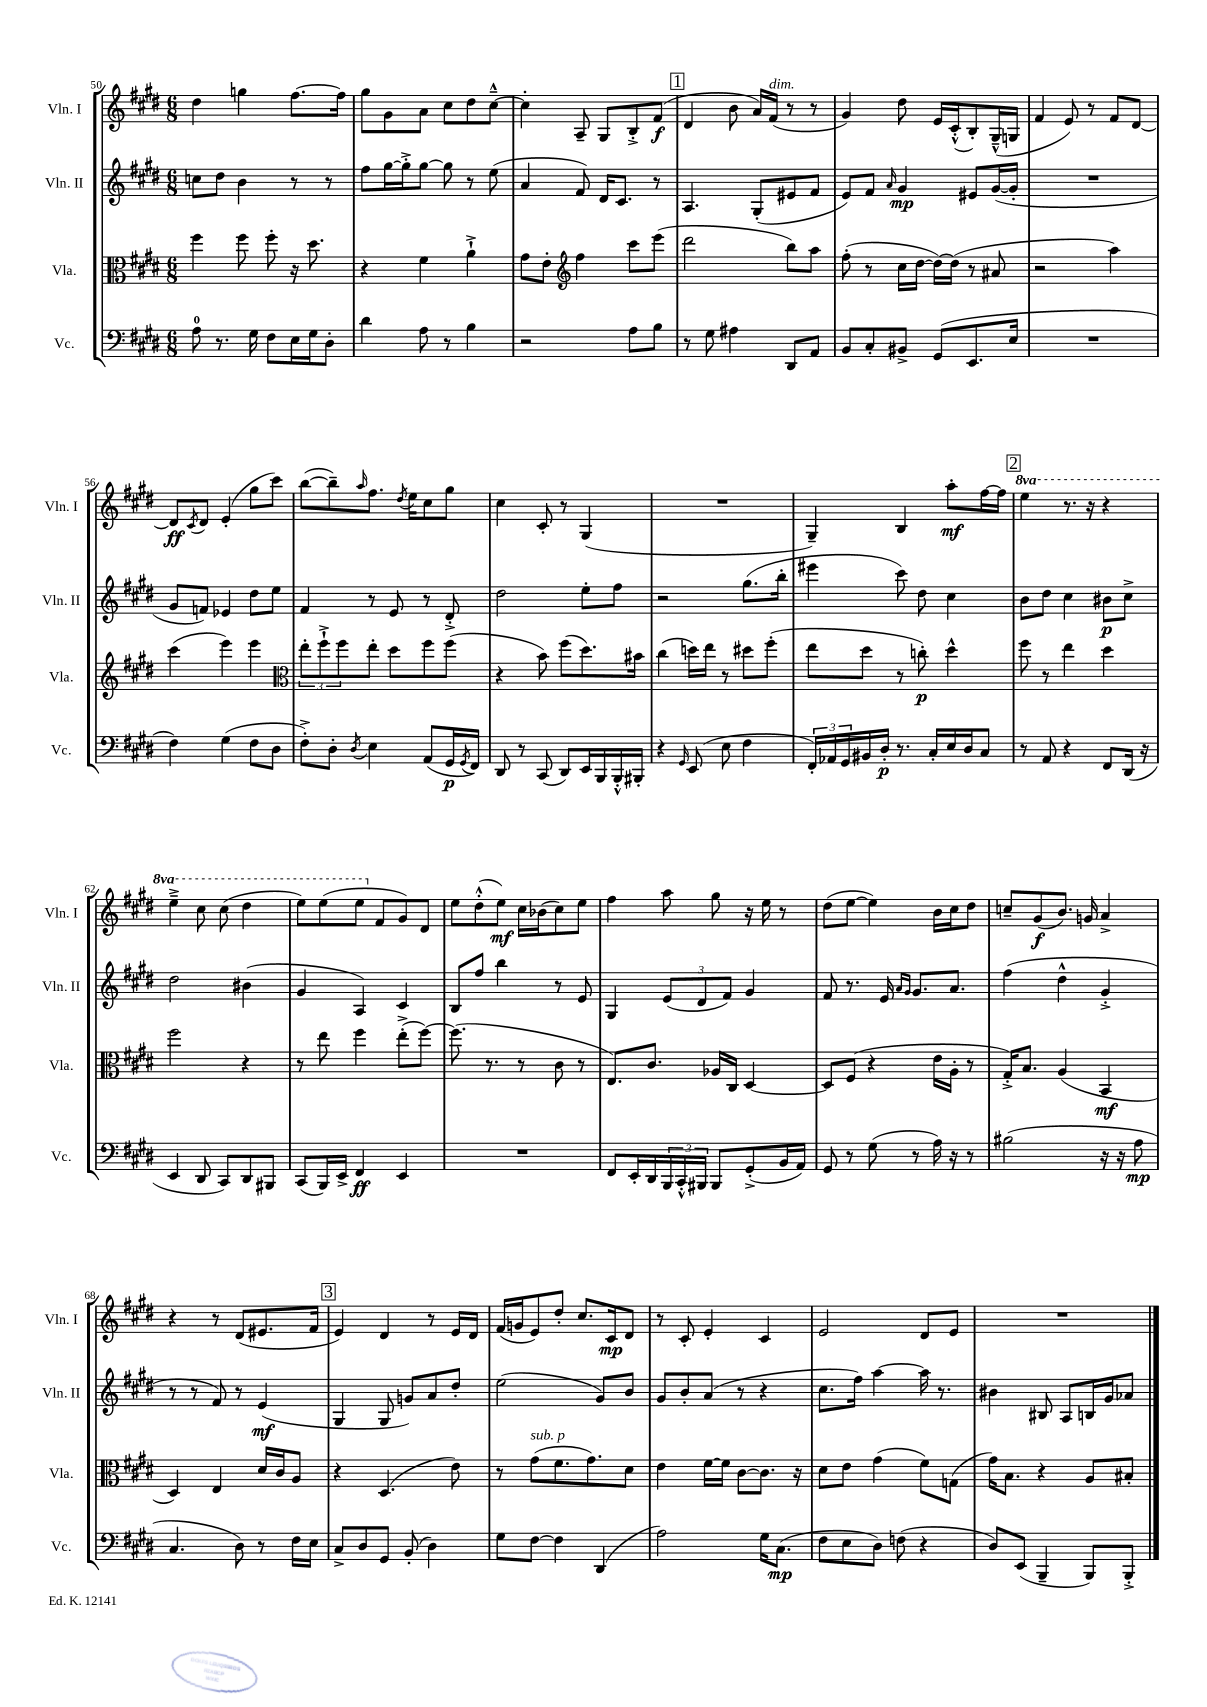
<<
\new StaffGroup <<
\new Staff = "s0" \with { instrumentName = "Vln. I" shortInstrumentName = "Vln. I" } {
    \clef treble \key e \major \numericTimeSignature \time 6/8 \set Staff.ottavationMarkups = #ottavation-simple-ordinals
    dis''4 g''4 fis''8.~ fis''16 |
    gis''8 gis'8 a'8 cis''8 dis''8 cis''8~---^ |
    cis''4-. a8-- gis8 b8-.-> fis'8\f( |
    \mark \markup { \box "1" } dis'4 b'8 a'16) fis'16^\markup { \italic "dim." }( r8 r8 |
    gis'4) dis''8 e'16 cis'16-.-^( b8-.) gis16---^( g16 |
    fis'4 e'8) r8 fis'8 dis'8~ |
    dis'8\ff \acciaccatura { cis'8 } dis'8 e'4-.( gis''8 cis'''8) |
    b''8~( b''8--) \grace { a''16 } fis''8. \acciaccatura { dis''8 } e''16 cis''8 gis''8 |
    cis''4 cis'8-. r8 gis4( |
    R2. |
    gis4--) b4 a''8-.\mf fis''16~ fis''16 |
    \mark \markup { \box "2" } \ottava #1 e'''4 r8. r16 r4 |
    e'''4---> cis'''8 cis'''8( dis'''4 |
    e'''8) e'''8( e'''8 \ottava #0 fis'8 gis'8) dis'8 |
    e''8 dis''8-.-^( e''8\mf) cis''16 bes'16( cis''8) e''8 |
    fis''4 a''8 gis''8 r16 e''16 r8 |
    dis''8( e''8~ e''4) b'16 cis''16 dis''8 |
    c''8-- gis'8\f( b'8.) g'16 a'4-> |
    r4 r8 dis'8( eis'8. fis'16 |
    \mark \markup { \box "3" } e'4) dis'4 r8 e'16 dis'16 |
    fis'16( g'16 e'8) dis''8-. cis''8. cis'16\mp dis'8 |
    r8 cis'8-. e'4-. cis'4 |
    e'2 dis'8 e'8 |
    R2. \bar "|." |
}
\new Staff = "s1" \with { instrumentName = "Vln. II" shortInstrumentName = "Vln. II" } {
    \clef treble \key e \major \numericTimeSignature \time 6/8
    c''8 dis''8 b'4 r8 r8 |
    fis''8 gis''16~ gis''16-.-> gis''8~ gis''8 r8 e''8( |
    a'4 fis'8) dis'16 cis'8. r8 |
    \mark \markup { \box "1" } a4. gis8-.( eis'8 fis'8 |
    e'8) fis'8 \grace { a'16 } gis'4\mp eis'8 gis'16~( gis'16-. |
    R2. |
    gis'8 f'8) ees'4 dis''8 e''8 |
    fis'4 r8 e'8 r8 dis'8-.-> |
    dis''2 e''8-. fis''8 |
    r2 gis''8.( b''16-. |
    eis'''4 cis'''8) dis''8 cis''4 |
    \mark \markup { \box "2" } b'8 dis''8 cis''4 bis'8\p cis''8-> |
    dis''2 bis'4( |
    gis'4 a4) cis'4 |
    b8 fis''8 b''4 r8 e'8 |
    gis4 \tuplet 3/2 { e'8( dis'8 fis'8) } gis'4 |
    fis'8 r8. e'16 \grace { a'16 gis'16 } gis'8. a'8. |
    fis''4( dis''4-^ gis'4-.-> |
    r8 r8 fis'8) r8 e'4\mf( |
    \mark \markup { \box "3" } gis4 gis8 g'8) a'8 dis''8-. |
    e''2( gis'8) b'8 |
    gis'8 b'8-. a'8( r8 r4 |
    cis''8. fis''16) a''4~ a''16 r8. |
    bis'4 bis8 a8 b16 gis'16 aes'8 \bar "|." |
}
\new Staff = "s2" \with { instrumentName = "Vla." shortInstrumentName = "Vla." } {
    \clef alto \key e \major \numericTimeSignature \time 6/8
    fis''4 fis''8 fis''8-. r16 dis''8. |
    r4 fis'4 a'4-!-> |
    gis'8 e'8-. \clef treble fis''4 cis'''8 e'''8( |
    \mark \markup { \box "1" } dis'''2 b''8) a''8 |
    fis''8-.( r8 cis''16 dis''16~ dis''16~) dis''16( r8 ais'8 |
    r2 a''4) |
    cis'''4( e'''4) e'''4 |
    \clef alto \tuplet 3/2 { e''8-. fis''8-!-> fis''8 } e''8-. dis''8 fis''8 fis''8( |
    r4 b'8) fis''8( dis''8.) bis'16 |
    cis''4( d''16) e''16 r8 dis''8 fis''8-.( |
    e''8 dis''8 r8 c''8-.\p) dis''4-^ |
    \mark \markup { \box "2" } fis''8 r8 e''4 dis''4 |
    fis''2 r4 |
    r8 e''8 fis''4 e''8-.->( fis''8~) |
    fis''8.( r8. r8 cis'8 r8 |
    e8.) cis'8. aes16 cis16 dis4~ |
    dis8 fis8( r4 e'16 a16-. r8 |
    gis16-.->) b8. a4( b,4\mf |
    dis4) e4 dis'16 cis'16 a8 |
    \mark \markup { \box "3" } r4 dis4.( e'8) |
    r8 gis'8^\markup { \italic "sub. p" }( fis'8. gis'8.) dis'8 |
    e'4 fis'16~ fis'16 cis'8~ cis'8. r16 |
    dis'8 e'8 gis'4( fis'8) g8( |
    gis'16) b8. r4 a8 bis8-. \bar "|." |
}
\new Staff = "s3" \with { instrumentName = "Vc." shortInstrumentName = "Vc." } {
    \clef bass \key e \major \numericTimeSignature \time 6/8
    a8-0 r8. gis16 fis8 e16 gis16 dis8-. |
    dis'4 a8 r8 b4 |
    r2 a8 b8 |
    \mark \markup { \box "1" } r8 gis8 ais4 dis,8 a,8 |
    b,8 cis8-. bis,8-> gis,8( e,8. e16 |
    R2. |
    fis4) gis4( fis8 dis8 |
    fis8-.->) dis8-. \acciaccatura { dis8 } e4 a,8( gis,16\p \acciaccatura { gis,8 } fis,16) |
    dis,8 r8 cis,8( dis,8) e,16 b,,16 b,,16-.-^ bis,,16-. |
    r4 \grace { gis,16 } e,8( e8 fis4 |
    \tuplet 3/2 { fis,16-.) aes,16 gis,16 } bis,16 dis16-.\p r8. cis16-. e16 dis16 cis8 |
    \mark \markup { \box "2" } r8 a,8 r4 fis,8 dis,16( r16 |
    e,4 dis,8 cis,8) dis,8 bis,,8 |
    cis,8( b,,16) e,16-> fis,4\ff e,4 |
    R2. |
    fis,8 e,16-. dis,16 \tuplet 3/2 { b,,16 cis,16-.-^ bis,,16 } bis,,8 gis,8-.->( b,16 a,16) |
    gis,8 r8 gis8( r8 a16) r16 r8 |
    bis2( r16 r16 a8\mp |
    cis4. dis8) r8 fis16 e16 |
    \mark \markup { \box "3" } cis8-> dis8 gis,8 b,8-.( dis4) |
    gis8 fis8~ fis4 dis,4( |
    a2) gis16 cis8.\mp( |
    fis8 e8 dis8) f8( r4 |
    dis8) e,8( b,,4-- b,,8) b,,8-.-> \bar "|." |
}
>>
>>
\layout { \context { \Score currentBarNumber = #50 } }
